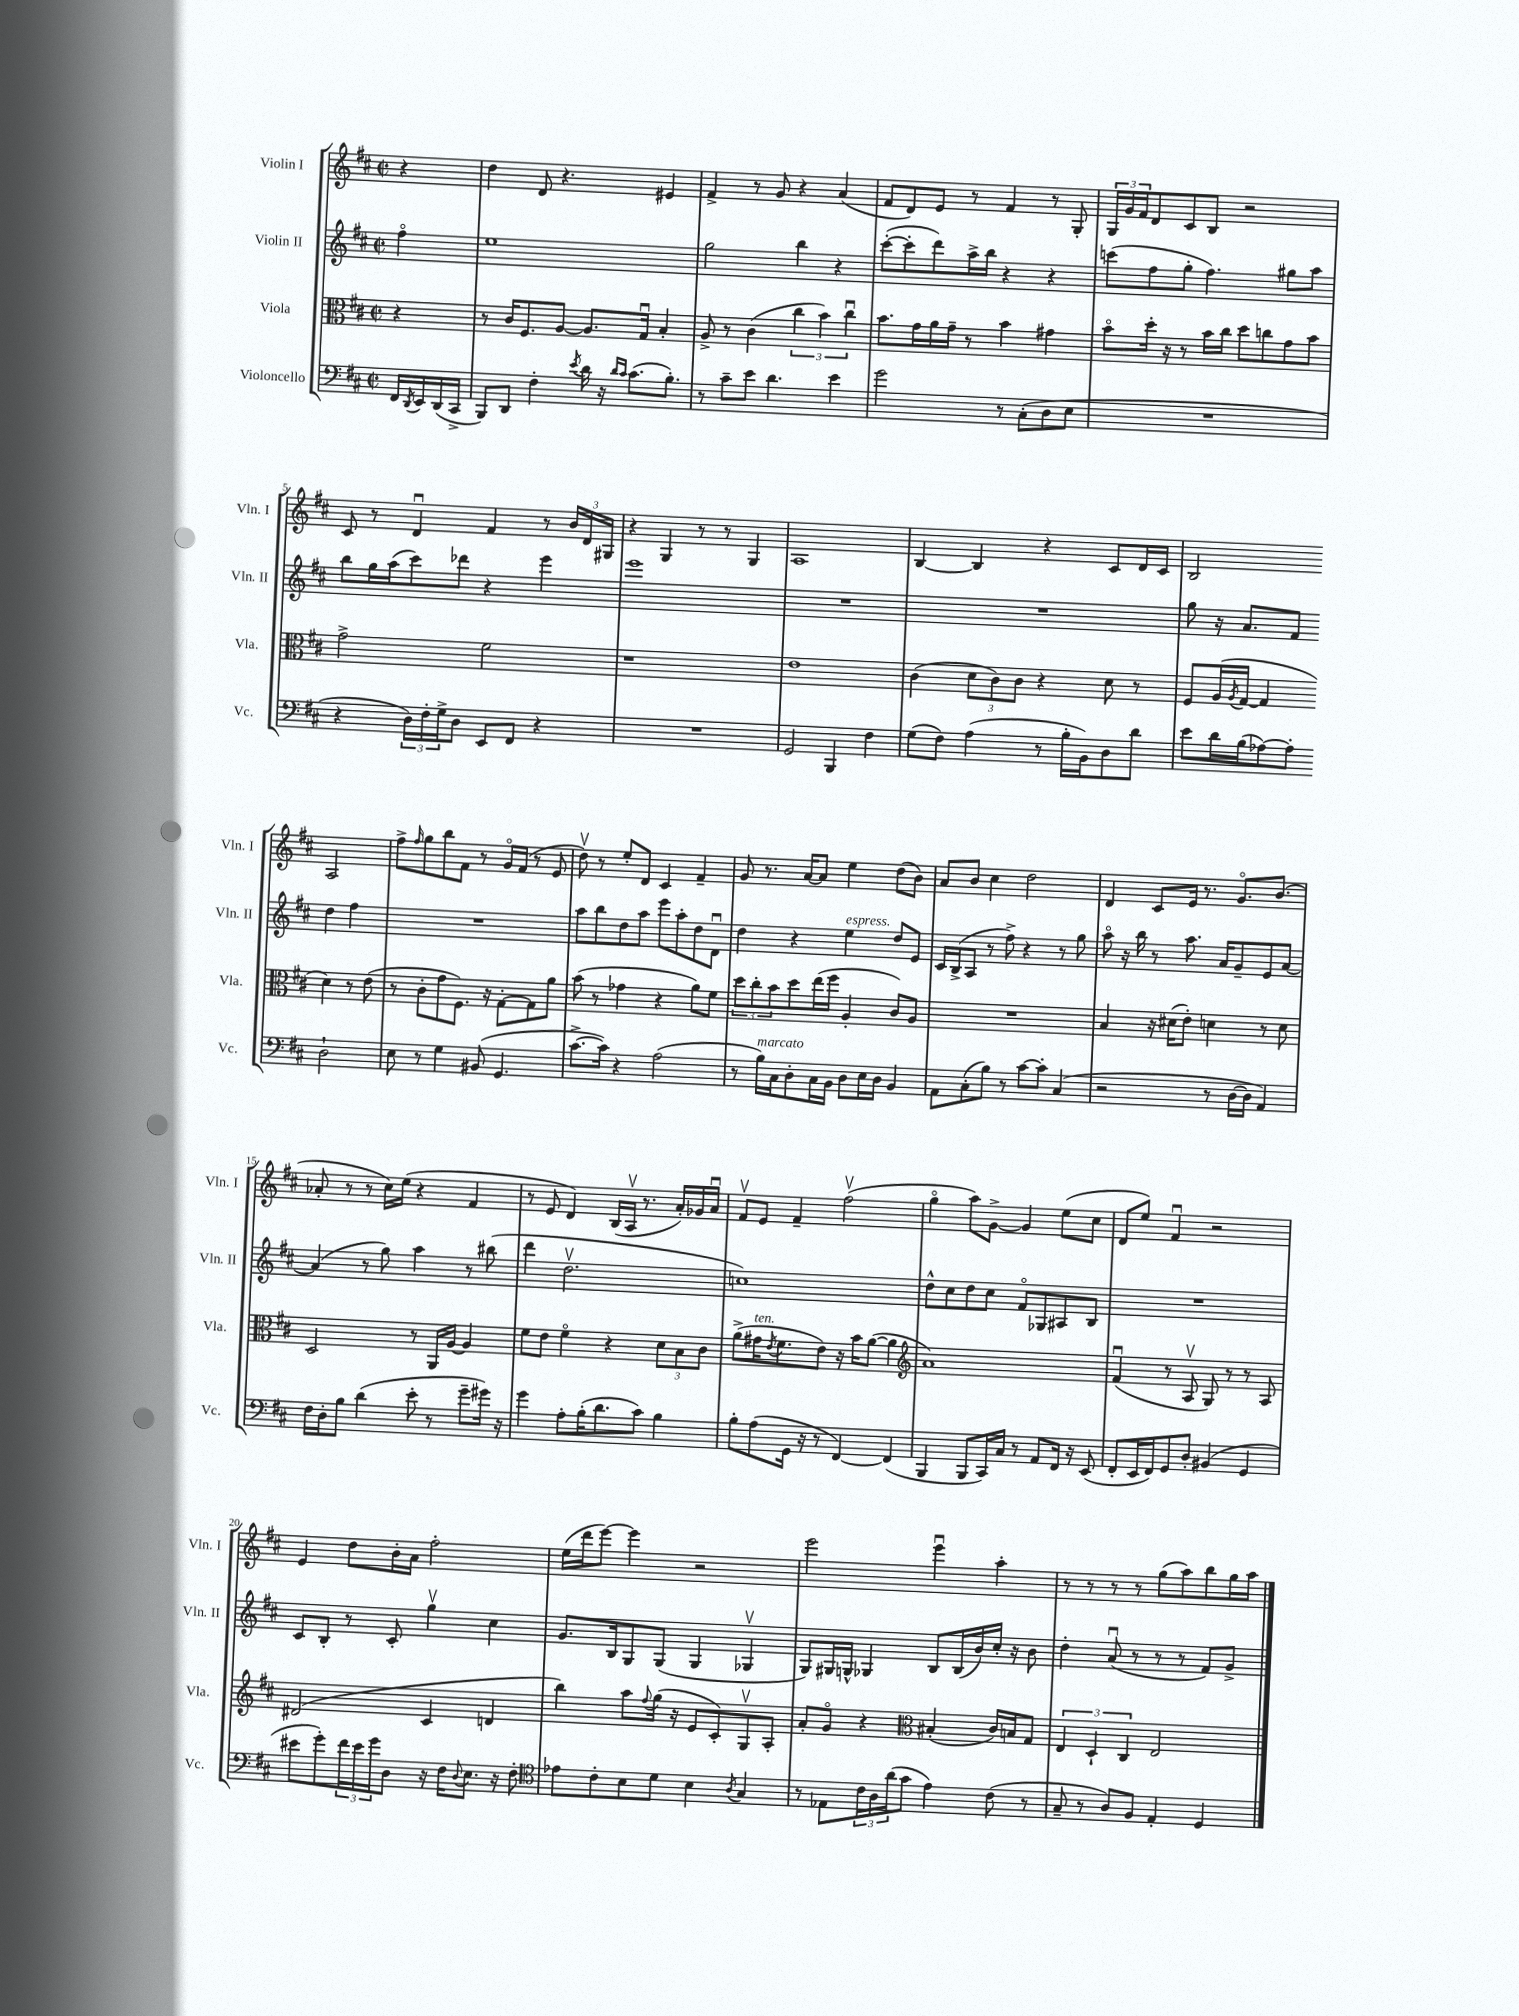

**kern	**kern	**kern	**kern
*staff4	*staff3	*staff2	*staff1
*clefF4	*clefC3	*clefG2	*clefG2
*k[f#c#]	*k[f#c#]	*k[f#c#]	*k[f#c#]
*M2/2	*M2/2	*M2/2	*M2/2
*met(c|)	*met(c|)	*met(c|)	*met(c|)
16FF#	4r	4ff#o	4r
8qDD	.	.	.
16EE	.	.	.
(16DD	.	.	.
16CC#^	.	.	.
=	=	=	=
8BBB)	8r	1ee	4dd
8DD	16c#	.	.
.	8.F#	.	.
4F#'	.	.	8d
.	[8A	.	4.r
8qe	.	.	.
16d	8.A]	.	.
16r	.	.	.
16qqd	.	.	.
16qqc#	.	.	.
(8.c#	.	.	.
.	16Gu	.	.
.	4B'	.	4e#
8.B')	.	.	.
=	=	=	=
8r	8A^	2gg	4f#^
8c#~	8r	.	.
8e	(4c#	.	8r
4.d	.	.	8g
.	6cc#	4bb	4r
.	6b)	.	.
4e	.	4r	(4a
.	6cc#u	.	.
=	=	=	=
2g	8.b	([8ccc#'	8f#
.	.	8ccc#']	8d)
.	16g	.	.
.	16a	8ddd)	8e
.	16g~	.	.
.	8r	16aa^	8r
.	.	16bb	.
8r	4b	4r	4f#
(8C#'	.	.	.
8D	4g#	4r	8r
8E	.	.	8G'
=	=	=	=
1r	8bo	(8ccc	24G
.	.	.	24g
.	.	.	24f#
.	16dd'	8ff#	8d
.	16r	.	.
.	8r	8gg'	8c#
.	16b	4.ff#)	8B
.	16cc#	.	.
.	8dd	.	2r
.	8cc	.	.
.	8g	8gg#	.
.	8b	8aa	.
=	=	=	=
4r	2g^	8bb	8c#
.	.	16gg	8r
.	.	(16aa	.
24D)	.	8ccc#)	4du
24F#'	.	.	.
24G^	.	.	.
8D	.	8ddd-	.
8EE	2f#	4r	4f#
8FF#	.	.	.
4r	.	4eee	8r
.	.	.	24b
.	.	.	24d
.	.	.	24G#
=	=	=	=
1r	1r	1eee	4r
.	.	.	4G
.	.	.	8r
.	.	.	8r
.	.	.	4G
=	=	=	=
2GG	1e	1r	1A
4BBB	.	.	.
4F#	.	.	.
=	=	=	=
(8G	(4c#	1r	[4B
8F#)	.	.	.
(4A	12d	.	4B]
.	12c#)	.	.
.	12c#	.	.
8r	4r	.	4r
16B'	.	.	.
16BB)	.	.	.
8D	8d	.	8c#
8d	8r	.	16d
.	.	.	16c#
=	=	=	=
8e	8F#	8gg	2B
16d	(16A	16r	.
.	8qA	.	.
(16B	[16G	8.a	.
[8A-)	4G]	.	.
8A-']	.	8f#	.
2D`	4d)	4dd	2A
.	8r	4ff#	.
.	(8e	.	.
=	=	=	=
8E	8r	1r	8ff#^
.	.	.	16qqff#
8r	8c#'	.	8gg
4G	8g	.	8bb
.	8.F#)	.	8f#
(8BB#	.	.	8r
.	16r	.	.
4.GG	[8G'	.	16go
.	.	.	(16f#
.	8G]	.	8r
.	8a	.	8e
=	=	=	=
[8.c#^	(8b	8aa	8ddv)
.	8r	8bb	8r
16c#])	.	.	.
4r	4g-	8dd	8ee'
.	.	8aa	8d
(2A	4r	8eee	4c#
.	.	8aa'	.
.	8a)	8dd	4f#~
.	8f#	8du	.
=	=	=	=
8r	12dd	4dd	8g
.	12cc#'	.	.
16B)	.	.	8.r
.	12b	.	.
16C#	.	.	.
8D'	8dd	4r	.
.	.	.	[16a
16C#	(16ee	.	8a]
16BB	16ff#	.	.
8D	4A'	4ee	4ee
16E	.	.	.
16D	.	.	.
4BB	8c#)	8dd	(8dd
.	8A	8e	8b)
=	=	=	=
8AA	1r	16c#	8a
.	.	(16B^	.
(8C#'	.	8A	8b
8B)	.	8r	4cc#
8r	.	8ff#^)	.
[8c#	.	4r	2dd
8c#']	.	.	.
(4C#	.	8r	.
.	.	8gg	.
=	=	=	=
2r	4B	8aao	4d
.	.	16r	.
.	.	16bb	.
.	16r	8r	8c#
.	(16d#	.	.
.	8e')	8.aa	16e
.	.	.	8.r
8r	4d	.	.
.	.	16a	.
[16D	.	8g~	8.go
16D]	.	.	.
4AA)	8r	8e	.
.	.	.	(8.b
.	8d	[8a	.
=	=	=	=
16F#	2D	(4a]	8a-'
16D'	.	.	.
8B	.	.	8r
(4d	.	8r	8r
.	.	8gg)	16cc#)
.	.	.	(16ee
8e'	8r	4aa	4r
8r	16AA	.	.
.	[16A	.	.
8g~	4A]	8r	4f#
16g#)	.	(8bb#	.
16r	.	.	.
=	=	=	=
4g	8f#	4ddd	8r
.	8e	.	8e
8A'	4f#o	2.ddv	4d)
(16B'	.	.	.
8.d	.	.	.
.	4r	.	(16B
.	.	.	16Av
8c#)	.	.	8.r
4B	12d	.	.
.	.	.	16a')
.	12B	.	.
.	.	.	16g-
.	12c#	.	.
.	.	.	16au
=	=	=	=
8B'	(8a^	1cc)	8f#v
(8A	16g#	.	8e
.	8qe	.	.
.	8.f#	.	.
16GG	.	.	4f#~
16r	.	.	.
8r	8e)	.	.
[4FF#)	16r	.	(2ff#v
.	16b	.	.
.	([8a	.	.
(4FF#]	4a]	.	.
=	=	=	=
*	*clefG2	*	*
4BBB	1a)	8dd^^	4ggo
.	.	8cc#	.
8BBB	.	8dd	8aa)
16CC#)	.	8cc#	[8g^
16C#	.	.	.
8r	.	8f#o	4g]
8AA	.	8G-	.
16FF#	.	8A#	(8ee
16r	.	.	.
(8EE	.	8B	8cc#
=	=	=	=
8FF#'	(4f#u	1r	8d
16EE	.	.	8ee)
16FF#)	.	.	.
8GG	8r	.	4f#u
8D'	8Av	.	.
(4BB#	8G)	.	2r
.	8r	.	.
4GG	8r	.	.
.	8A	.	.
=	=	=	=
8e#	(2d#	8c#	4e
8g')	.	8B'	.
24f#	.	8r	8dd
24e#	.	.	.
24g	.	.	.
8D	.	8c#'	16b'
.	.	.	16a
16r	4c#	4ggv	2ff#'
16F#	.	.	.
8qqD	.	.	.
8.E	.	.	.
.	4d	4cc#	.
16r	.	.	.
8F#'	.	.	.
=	=	=	=
*clefC4	*	*	*
8e-	4bb)	8.g	(16ee
.	.	.	16ddd
8c#'	.	.	[8eee)
.	.	16B	.
8B	8aa	8G	4eee]
.	8qqff#	.	.
8d	(16gg	(8G	.
.	16r	.	.
4B	8e	4G	2r
.	8c#')	.	.
8qA	.	.	.
4G	8Gv	4G-v	.
.	8A'	.	.
=	=	=	=
8r	8a'	8G)	2eee
8E-	8go	16G#	.
.	.	16G^^	.
24c#	4r	4G-	.
24A	.	.	.
(24a	.	.	.
8g	.	.	.
*	*clefC3	*	*
4e)	(4B#'	8B	4eeeu
.	.	(16B	.
.	.	16b)	.
(8c#	16c#)	16cc#'	4aa'
.	16B	16r	.
8r	8G	8b	.
=	=	=	=
8G~	6E	4dd'	8r
8r	.	.	8r
.	6D`	.	.
8A)	.	(8au	8r
.	6C#	.	.
8F#	.	8r	8r
4E'	2E	8r	(8gg
.	.	8r	8aa)
4D	.	8f#)	8bb
.	.	8g^	16gg
.	.	.	16aa
==	==	==	==
*-	*-	*-	*-
